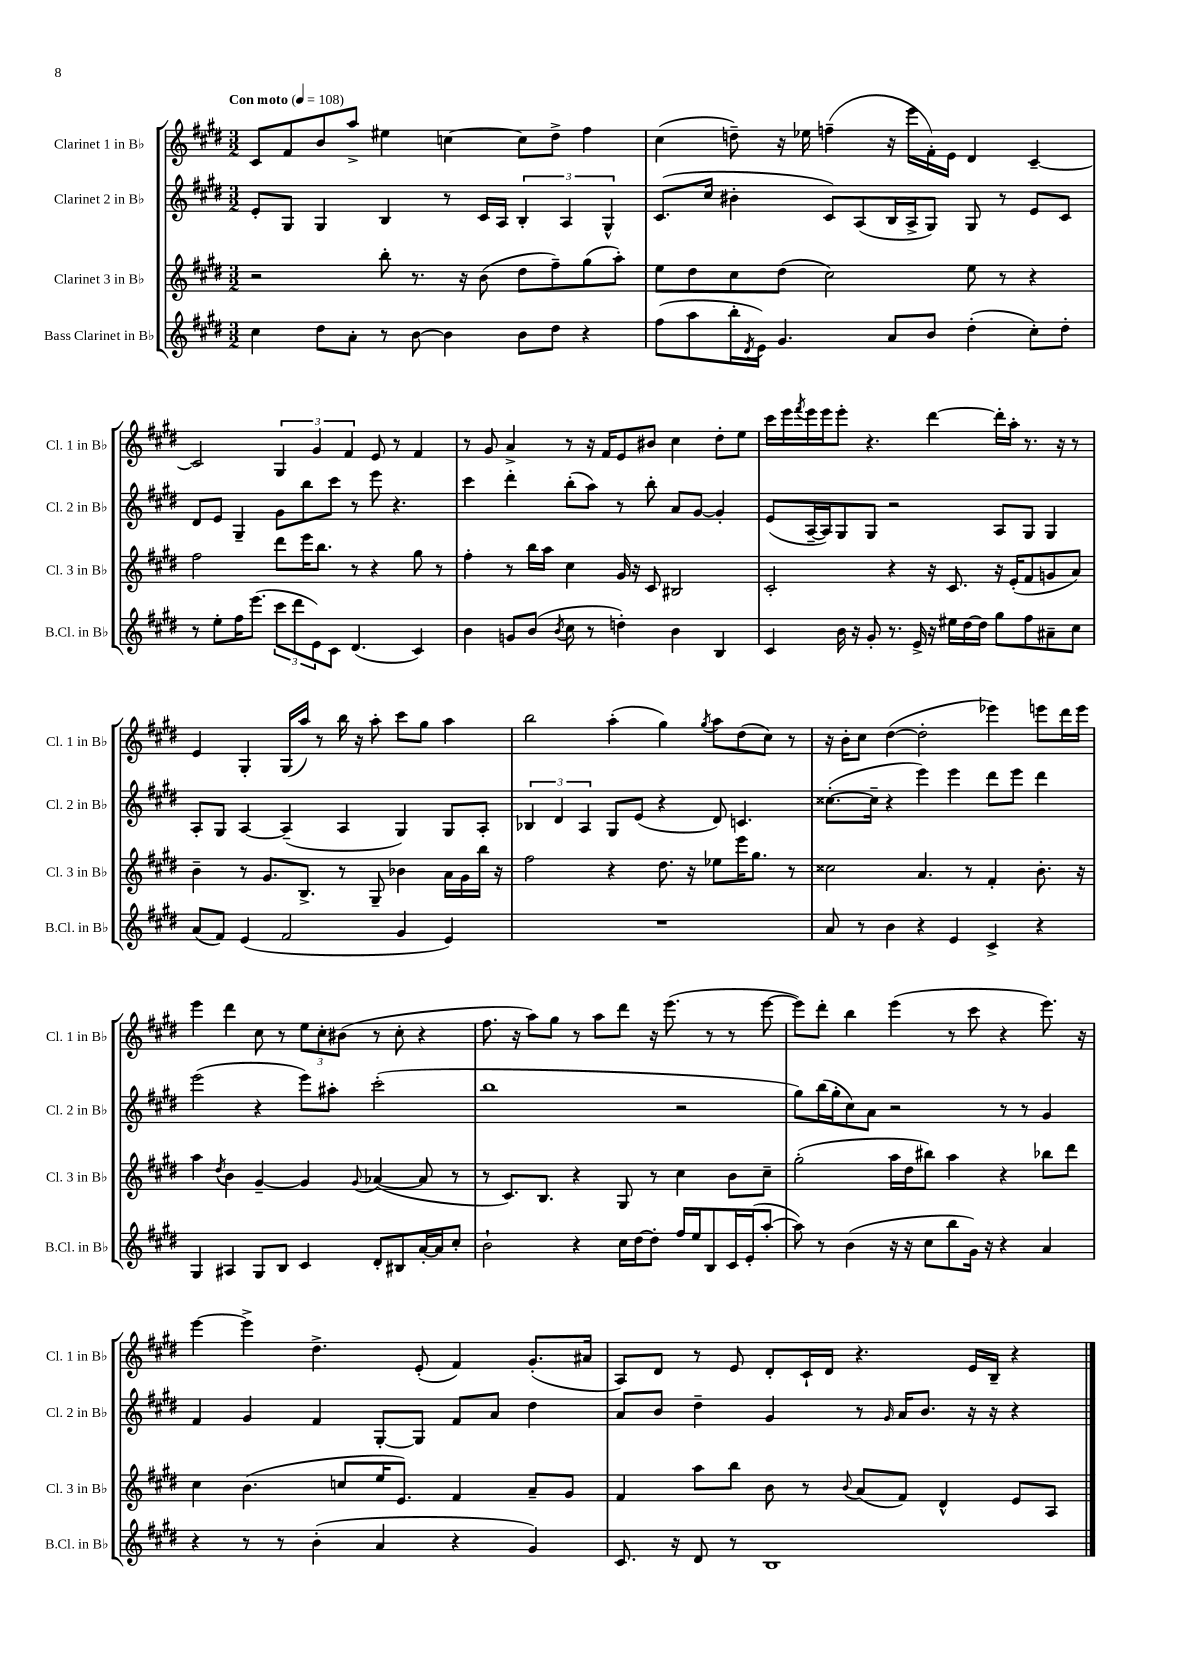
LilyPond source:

<<
\new StaffGroup <<
\new Staff = "s0" \with { instrumentName = "Clarinet 1 in Bb" shortInstrumentName = "Cl. 1 in Bb" } {
    \clef treble \key e \major \numericTimeSignature \time 3/2 \tempo "Con moto" 4 = 108
    cis'8 fis'8 b'8 a''8-> eis''4 c''4~ c''8 dis''8-> fis''4 |
    cis''4( d''8--) r16 ees''16 f''4--( r16 e'''16 fis'16-.) e'16 dis'4 cis'4~-- |
    cis'2 \tuplet 3/2 { gis4 gis'4 fis'4 } e'8 r8 fis'4 |
    r8 gis'8 a'4-> r8 r16 fis'16 e'8 bis'8 cis''4 dis''8-. e''8 |
    cis'''16 e'''16 \acciaccatura { fis'''8 } e'''16 e'''16 e'''8-. r4. dis'''4~ dis'''16-. a''16-. r8. r16 r8 |
    e'4 gis4-. gis16( a''16) r8 b''16 r16 a''8-. cis'''8 gis''8 a''4 |
    b''2 a''4-.( gis''4) \acciaccatura { gis''8 } a''8 dis''8( cis''8) r8 |
    r16 b'16-. cis''8 dis''4~( dis''2-. ees'''4) e'''8 dis'''16 e'''16 |
    e'''4 dis'''4 cis''8 r8 \tuplet 3/2 { e''8 cis''8-. bis'8( } r8 cis''8-. r4 |
    fis''8. r16 a''8) gis''8 r8 a''8 dis'''8 r16 e'''8.( r8 r8 e'''8~ |
    e'''8) dis'''8-. b''4 e'''4( r8 cis'''8 r4 e'''8.) r16 |
    e'''4~ e'''4-> dis''4.-> e'8-.( fis'4) gis'8.-.( ais'16 |
    a8) dis'8 r8 e'8 dis'8-. cis'16-! dis'16 r4. e'16 b16-- r4 \bar "|." |
}
\new Staff = "s1" \with { instrumentName = "Clarinet 2 in Bb" shortInstrumentName = "Cl. 2 in Bb" } {
    \clef treble \key e \major \numericTimeSignature \time 3/2
    e'8-. gis8 gis4 b4 r8 cis'16 a16 \tuplet 3/2 { b4-. a4 gis4-^ } |
    cis'8.( cis''16 bis'4-. cis'8) a8( b16 a16-> gis8) gis8 r8 e'8 cis'8 |
    dis'8 e'8 gis4-- gis'8 b''8 cis'''8 r8 e'''8 r4. |
    cis'''4 dis'''4-. b''8-.( a''8) r8 b''8-. a'8 gis'8~ gis'4-. |
    e'8( a16~-- a16) gis8 gis8 r2 a8 gis8 gis4 |
    a8-. gis8 a4~ a4--( a4 gis4) gis8 a8-. |
    \tuplet 3/2 { bes4 dis'4 a4 } gis8 e'8( r4 dis'8) c'4. |
    cisis''8.~-.( cisis''16-- r4 e'''4) e'''4 dis'''8 e'''8 dis'''4 |
    e'''2( r4 e'''8) ais''8-. cis'''2-.( |
    b''1 r2 |
    gis''8) b''16( gis''16-. cis''8) a'8 r2 r8 r8 gis'4 |
    fis'4 gis'4 fis'4 gis8~-. gis8 fis'8 a'8 dis''4 |
    a'8 b'8 dis''4-- gis'4 r8 \grace { gis'16 } a'16 b'8. r16 r16 r4 \bar "|." |
}
\new Staff = "s2" \with { instrumentName = "Clarinet 3 in Bb" shortInstrumentName = "Cl. 3 in Bb" } {
    \clef treble \key e \major \numericTimeSignature \time 3/2
    r2 b''8-. r8. r16 b'8( dis''8 fis''8--) gis''8( a''8-.) |
    e''8 dis''8 cis''8 dis''8( cis''2) e''8 r8 r4 |
    fis''2 dis'''8 e'''16 b''8. r8 r4 gis''8 r8 |
    fis''4-. r8 b''16 a''16 cis''4 gis'16 r16 cis'8 bis2 |
    cis'2-. r4 r16 cis'8. r16 e'16-.( fis'8 g'8 a'8) |
    b'4-- r8 gis'8. b8.-> r8 gis8-- bes'4 a'16 gis'16 b''16 r16 |
    fis''2 r4 dis''8. r16 ees''8 e'''16 gis''8. r8 |
    cisis''2 a'4. r8 fis'4-. b'8.-. r16 |
    a''4 \acciaccatura { dis''8 } b'4 gis'4~-- gis'4 \appoggiatura { gis'8 } aes'4~( aes'8 r8 |
    r8 cis'8.) b8. r4 gis8 r8 cis''4 b'8 cis''8-- |
    gis''2-.( a''16 dis''16 bis''8) a''4 r4 bes''8 dis'''8 |
    cis''4 b'4.( c''8 e''16 e'8.) fis'4 a'8-- gis'8 |
    fis'4 a''8 b''8 b'8 r8 \appoggiatura { b'8 } a'8( fis'8) dis'4-^ e'8 a8 \bar "|." |
}
\new Staff = "s3" \with { instrumentName = "Bass Clarinet in Bb" shortInstrumentName = "B.Cl. in Bb" } {
    \clef treble \key e \major \numericTimeSignature \time 3/2
    cis''4 dis''8 a'8-. r8 b'8~ b'4 b'8 dis''8 r4 |
    fis''8( a''8 b''16-. \acciaccatura { dis'8 } e'16) gis'4. a'8 b'8 dis''4-.( cis''8-.) dis''8-. |
    r8 e''8-. fis''16 e'''8.( \tuplet 3/2 { cis'''8 dis'''8 e'8) } cis'8 dis'4.( cis'4) |
    b'4 g'8 b'8( \acciaccatura { b'8 } cis''8 r8 d''4-.) b'4 b4 |
    cis'4 b'16 r16 gis'8-. r8. e'16-> r16 eis''16 dis''16~ dis''16 gis''8 fis''8 ais'8-- cis''8 |
    a'8( fis'8) e'4( fis'2 gis'4 e'4) |
    R1. |
    a'8 r8 b'4 r4 e'4 cis'4-> r4 |
    gis4 ais4 gis8 b8 cis'4 dis'8-. bis8 a'16~-. a'16 cis''8-. |
    b'2-! r4 cis''16 dis''16~ dis''8-. fis''16 e''16 b8 cis'16 e'16-.( a''8~-. |
    a''8) r8 b'4( r16 r16 cis''8 b''8 gis'16) r16 r4 a'4 |
    r4 r8 r8 b'4-.( a'4 r4 gis'4) |
    cis'8. r16 dis'8 r8 b1 \bar "|." |
}
>>
>>
\layout { \context { \Score \remove "Bar_number_engraver" } }
